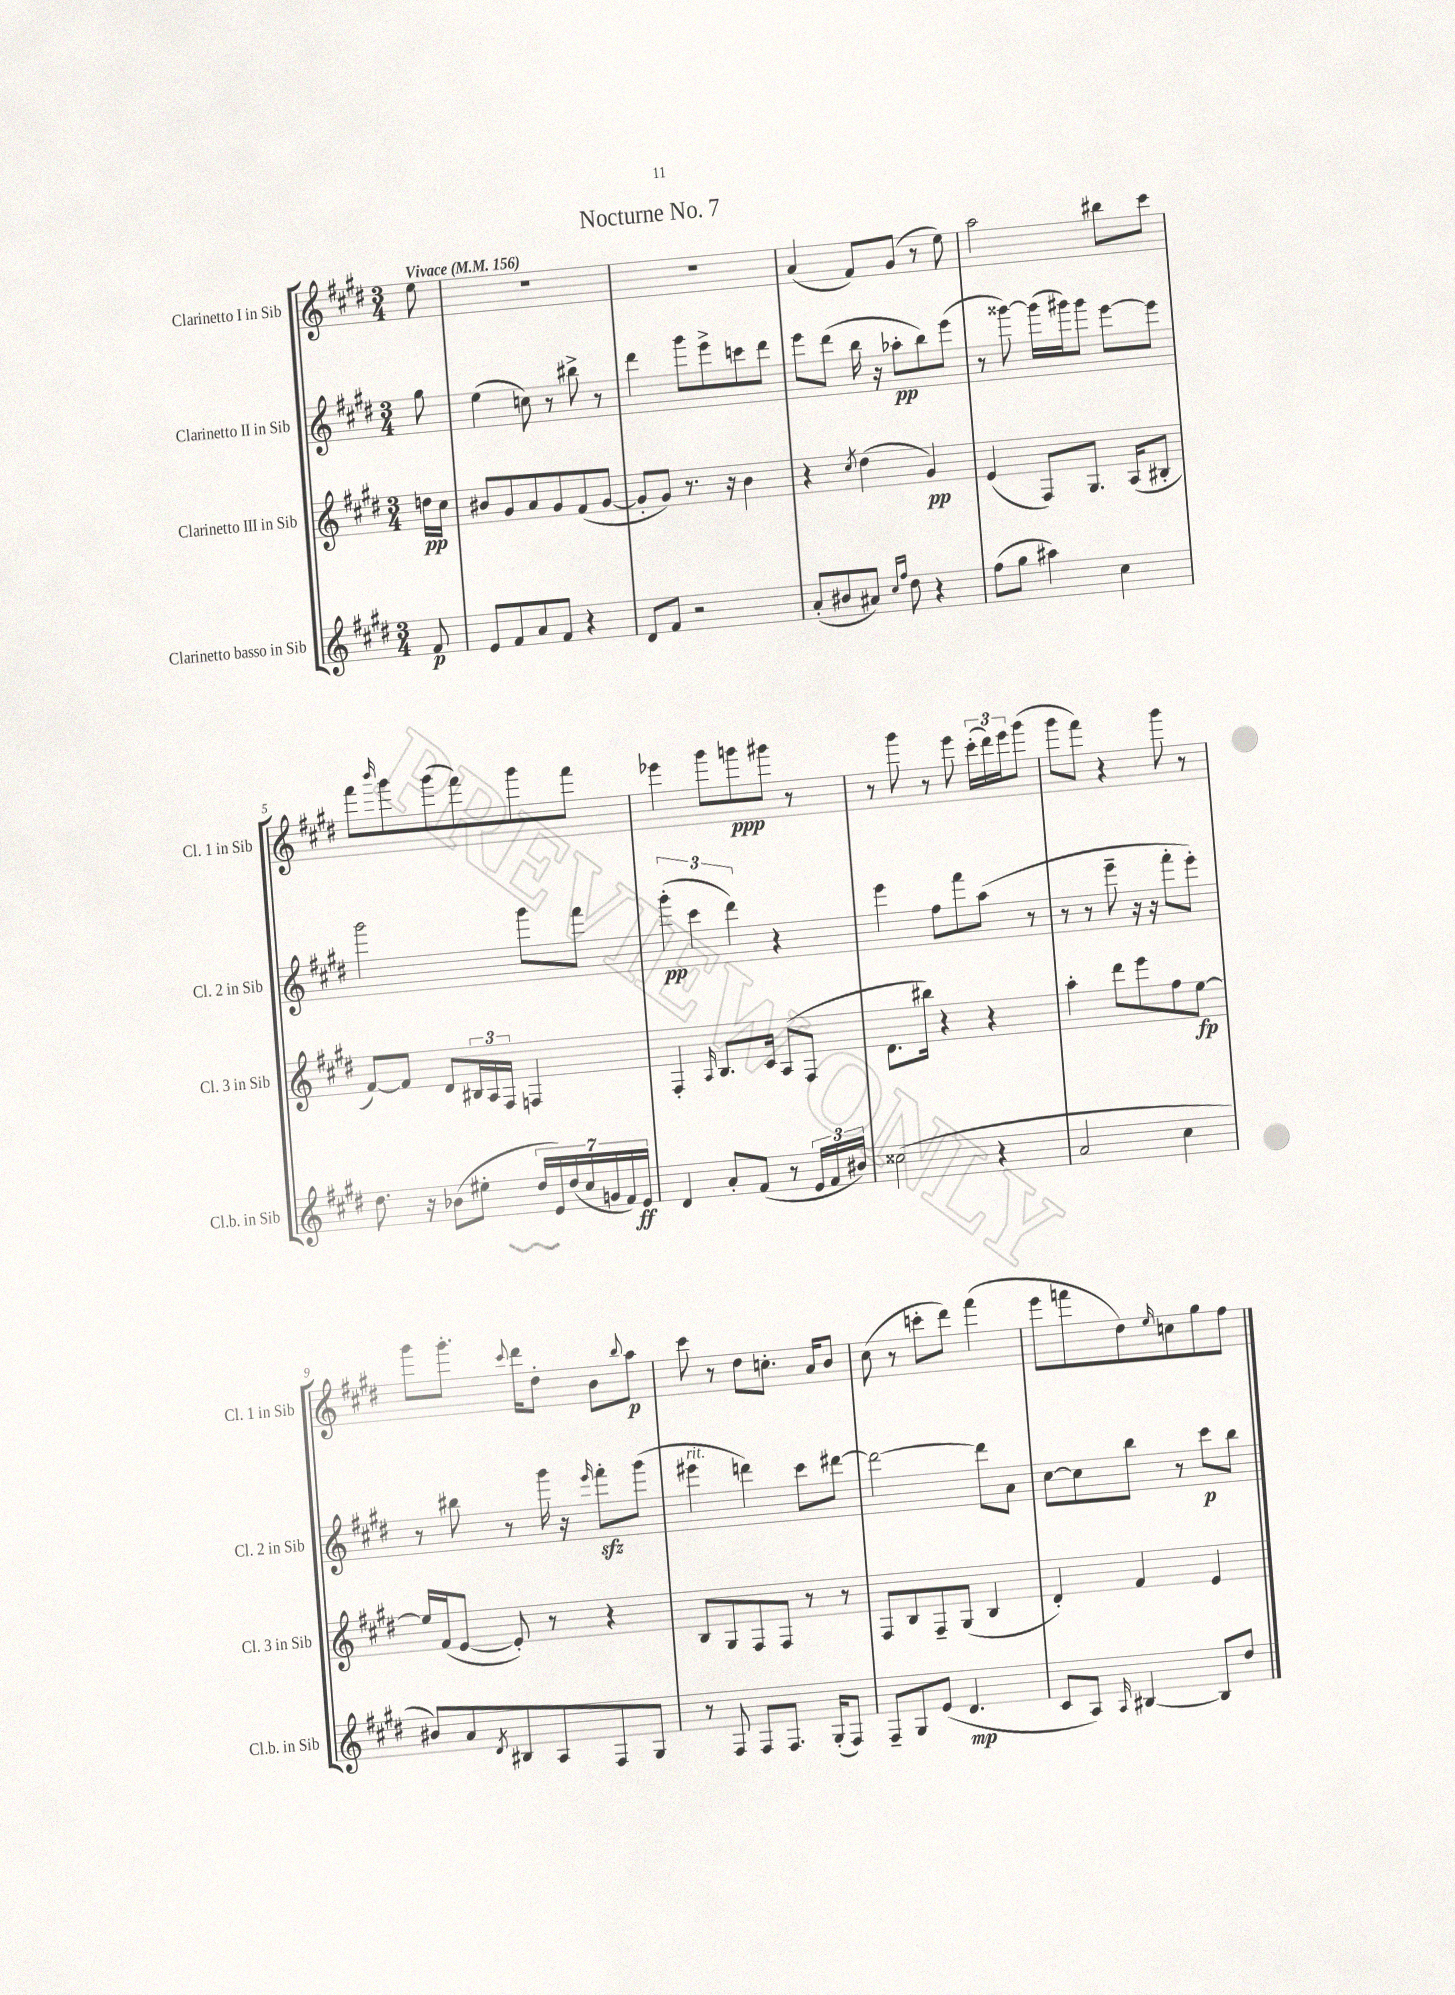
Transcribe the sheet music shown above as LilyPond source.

\header { title = "Nocturne No. 7" }
<<
\new StaffGroup <<
\new Staff = "s0" \with { instrumentName = "Clarinetto I in Sib" shortInstrumentName = "Cl. 1 in Sib" } {
    \clef treble \key e \major \numericTimeSignature \time 3/4 \partial 8 \tempo "Vivace" 4 = 156
    e''8 |
    R2. |
    R2. |
    a'4( fis'8) gis'8( r8 e''8) |
    a''2 bis''8 cis'''8 |
    fis'''8 \grace { b'''16 } gis'''8 gis'''8( fis'''8) gis'''8 fis'''8 |
    ees'''4 gis'''8 g'''8\ppp gis'''8 r8 |
    r8 gis'''8 r8 e'''8 \tuplet 3/2 { cis'''16-.( dis'''16) e'''16 } gis'''8( |
    gis'''8 fis'''8) r4 gis'''8 r8 |
    gis'''8 gis'''8.-. \appoggiatura { cis'''8 } dis'''16 dis''8-. b'8 \appoggiatura { b''8 } a''8\p |
    cis'''8 r8 dis''8 c''8.-. a'16 b'8 |
    cis''8( r8 c'''8-. dis'''8) fis'''4( |
    e'''8 f'''8 dis''8) \grace { e''16 } c''8 gis''8 fis''8 \bar "|." |
}
\new Staff = "s1" \with { instrumentName = "Clarinetto II in Sib" shortInstrumentName = "Cl. 2 in Sib" } {
    \clef treble \key e \major \numericTimeSignature \time 3/4 \partial 8
    gis''8 |
    e''4( c''8) r8 bis''8-> r8 |
    dis'''4 gis'''8 e'''8-> c'''8 dis'''8 |
    e'''8 dis'''8( b''16 r16 aes''8-.\pp b''8) e'''8( |
    r8 gisis'''8~) gisis'''16( gis'''16) gis'''8 e'''8~ e'''8 |
    gis'''2 gis'''8 fis'''8 |
    \tuplet 3/2 { gis'''4-.\pp( cis'''4 dis'''4) } r4 |
    e'''4 fis''8 fis'''8 a''8( r8 |
    r8 r8 e'''8-- r16 r16 fis'''8-. e'''8-.) |
    r8 bis''8 r8 gis'''16 r16 \grace { e'''16 } fis'''8-.\sfz gis'''8( |
    eis'''4^\markup { \italic "rit." } d'''4) cis'''8 dis'''8~ |
    dis'''2~ dis'''8 a'8 |
    cis''8~ cis''8 b''8 r8 cis'''8\p b''8 \bar "|." |
}
\new Staff = "s2" \with { instrumentName = "Clarinetto III in Sib" shortInstrumentName = "Cl. 3 in Sib" } {
    \clef treble \key e \major \numericTimeSignature \time 3/4 \partial 8
    d''16\pp cis''16 |
    bis'8 gis'8 a'8 gis'8 fis'8( gis'8~ |
    gis'8-. gis'8) r8. r16 b'4 |
    r4 \acciaccatura { cis''8 } dis''4( gis'4\pp) |
    e'4( fis8) gis8. a16( bis8-. |
    fis'8~) fis'8 dis'8 \tuplet 3/2 { bis16 a16 fis16 } f4 |
    fis4-. \grace { a16 } b8. cis'16 a8( fis8 |
    dis'8. bis''16) r4 r4 |
    a''4-. dis'''8 e'''8 fis''8 e''8~\fp |
    e''16 fis'16( e'8~ e'8-.) r8 r4 |
    b8 gis8 fis8 fis8 r8 r8 |
    fis8 b8 fis8-- gis8( b4 |
    dis'4-.) fis'4 e'4 \bar "|." |
}
\new Staff = "s3" \with { instrumentName = "Clarinetto basso in Sib" shortInstrumentName = "Cl.b. in Sib" } {
    \clef treble \key e \major \numericTimeSignature \time 3/4 \partial 8
    fis'8\p |
    e'8 fis'8 a'8 fis'8 r4 |
    dis'8 fis'8 r2 |
    a'8-.( bis'8 ais'8) \grace { cis''16 fis''16 } dis''8 r4 |
    fis''8( gis''8 ais''4) cis''4 |
    dis''8. r16 bes'8( eis''8-. \tuplet 7/4 { dis''16 e'16) dis''16( cis''16 g'16 fis'16) e'16\ff } |
    dis'4 a'8-. fis'8( r8 \tuplet 3/2 { e'16 fis'16 bis'16) } |
    cisis''2( r4 |
    a'2 cis''4 |
    bis'8) a'8 \acciaccatura { dis'8 } bis8 a8 fis8 gis8 |
    r8 fis8 fis8 fis8. gis16-.( fis8) |
    fis8-- gis8 e'8( dis'4.\mp |
    cis'8 a8) \grace { a16 } bis4~ bis8 dis''8 \bar "|." |
}
>>
>>
